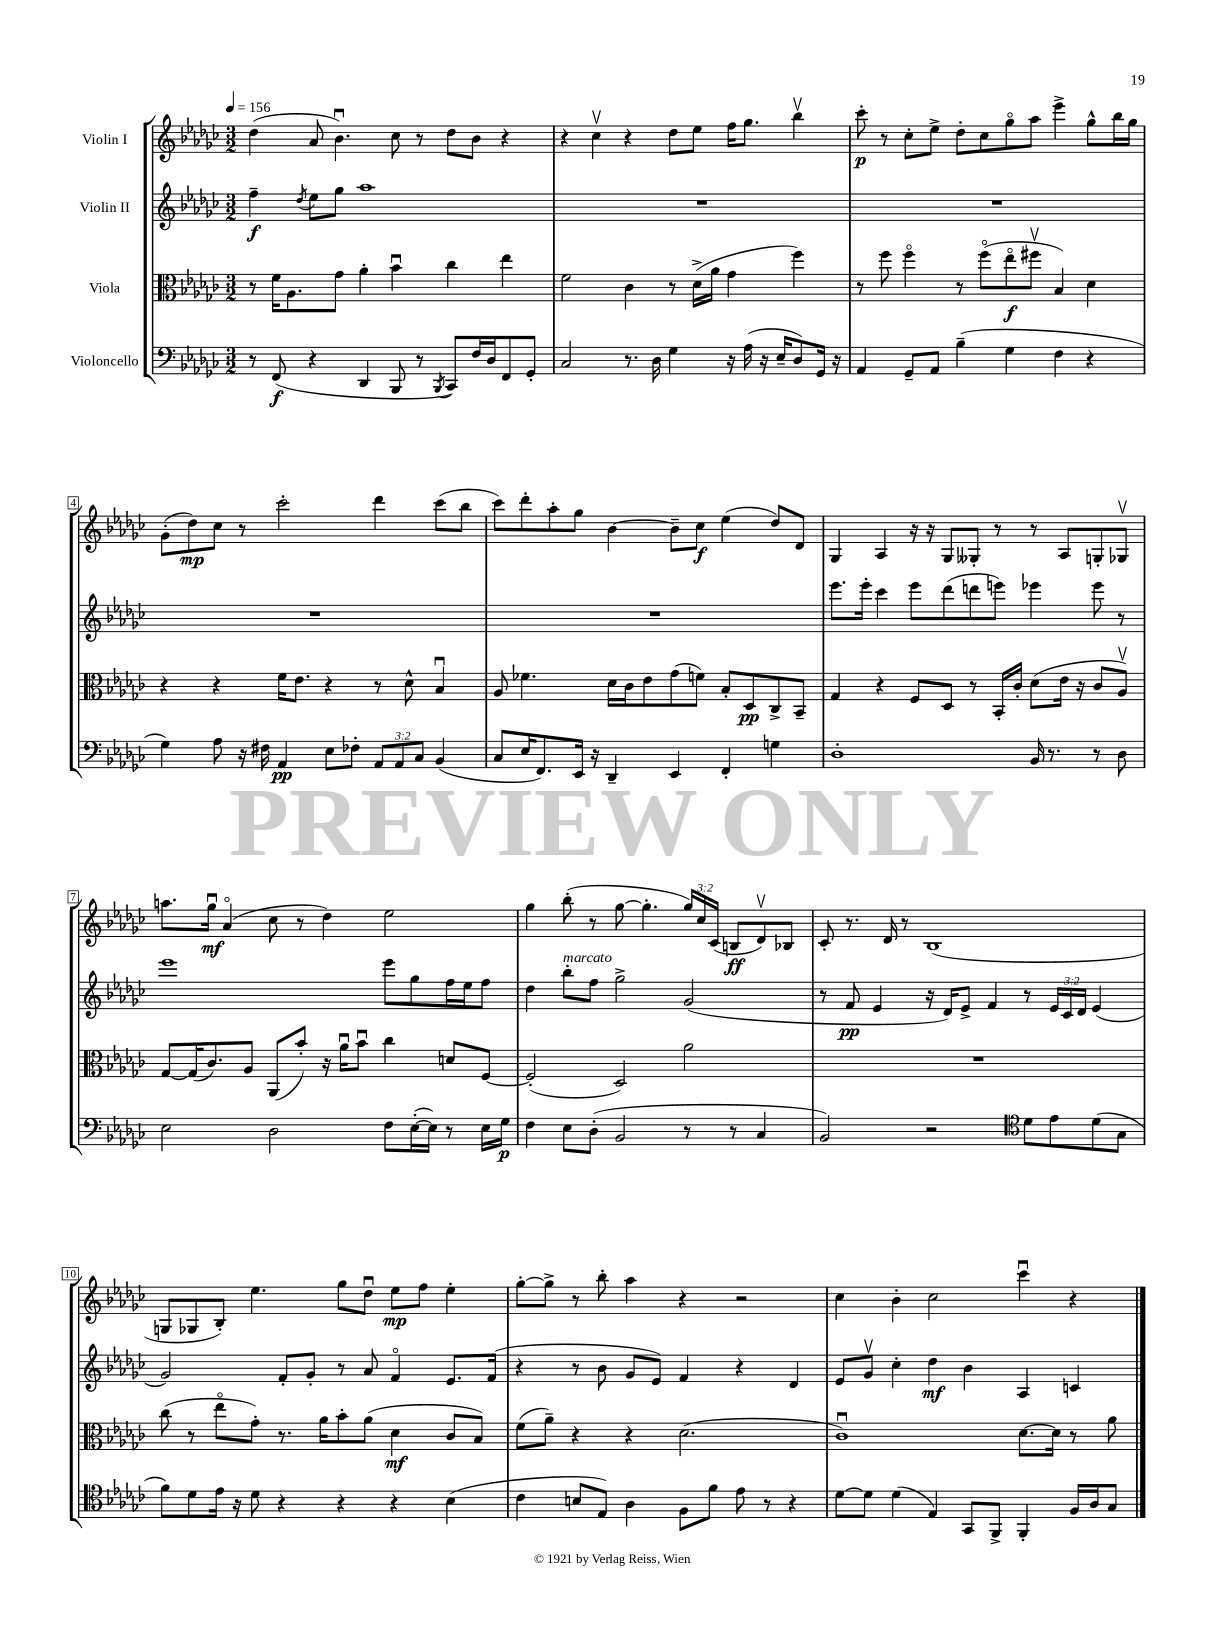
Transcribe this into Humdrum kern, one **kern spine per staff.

**kern	**kern	**kern	**kern
*staff4	*staff3	*staff2	*staff1
*clefF4	*clefC3	*clefG2	*clefG2
*k[b-e-a-d-g-c-]	*k[b-e-a-d-g-c-]	*k[b-e-a-d-g-c-]	*k[b-e-a-d-g-c-]
*M3/2	*M3/2	*M3/2	*M3/2
*MM156	*MM156	*MM156	*MM156
8r	8r	4ff~\	(4dd-\
(8FF/	16f\LK	.	.
.	8.A-\	.	.
.	.	8qdd-/	.
4r	.	8ee-\L	8a-/
.	8g-\J	8gg-\J	4.b-u\)
4DD-/	4a-'\	1aa-	.
8BBB-/	4b-u\	.	8cc-\
8r	.	.	8r
8qBBB-/	.	.	.
8CC-/L)	4cc-\	.	8dd-\L
16F/L	.	.	8b-\J
16D-/J	.	.	.
8FF/	4ee-\	.	4r
8GG-'/J	.	.	.
=	=	=	=
2C-/	2f\	1.r	4r
.	.	.	4cc-v\
8.r	4c-\	.	4r
16D-\	.	.	.
4G-\	8r	.	8dd-\L
.	(16d-^\LL	.	8ee-\J
.	16a-\JJ	.	.
16r	4g-\	.	16ff\LK
(16A-\	.	.	8.gg-\J
16r	.	.	.
16E-~/LK	.	.	.
8D-/)	4ff\)	.	4bb-v\
16GG-/Jk	.	.	.
16r	.	.	.
=	=	=	=
4AA-/	8r	1.r	8ccc-'\
.	8ff\	.	8r
8GG-~/L	4ffo\	.	8cc-'\L
8AA-/J	.	.	8ee-^\J
(4B-~\	8r	.	8dd-'\L
.	(8ffo\L	.	8cc-\
4G-\	8ee-o\	.	8gg-o\
.	8ff#v\J	.	8aa-\J
4F\	4B-/)	.	4eee-^\
4r	4d-\	.	8gg-^^\L
.	.	.	16bb-\L
.	.	.	16gg-\JJ
=	=	=	=
4G-\)	4r	1.r	(8g-'\L
.	.	.	8dd-\)
8A-\	4r	.	8cc-\J
16r	.	.	8r
16F#\	.	.	.
4AA-/	16f\LK	.	2ccc-'\
.	8.e-\J	.	.
8E-\L	4r	.	.
8F-'\J	.	.	.
12AA-/L	8r	.	4ddd-\
12AA-/	.	.	.
.	8d-^^\	.	.
12C-/J	.	.	.
(4BB-/	4B-u/	.	(8ccc-\L
.	.	.	8bb-\J
=	=	=	=
8C-/L	8A-/	1.r	8ccc-\L)
16E-/K	4.f-\	.	8ddd-'\
8.FF/)	.	.	.
.	.	.	8aa-'\
16EE-/Jk	.	.	8gg-\J
16r	.	.	.
4DD-~/	16d-\LL	.	[4b-\
.	16c-\J	.	.
.	8e-\	.	.
4EE-/	(8g-\	.	8b-~\]L
.	8f\J)	.	8cc-\J
4FF'/	8B-'/L	.	(4ee-\
.	8D-/	.	.
4G\	8C-^/	.	8dd-/L)
.	8BB-~/J	.	8d-/J
=	=	=	=
1D-'	4G-/	8.eee-\L	4G-/
.	.	16eee-'\Jk	.
.	4r	4ccc-\	4A-/
.	8F/L	8eee-\L	16r
.	.	.	16r
.	8D-/J	(8ddd-\	8G-/L
.	8r	8ddd\	8G--'/J
.	16BB-'/LL	8eee\J)	8r
.	16c-'/JJ	.	.
16BB-/	(8d-\L	4eee-\	8r
8.r	.	.	.
.	16e-\Jk	.	8A-/L
.	16r	.	.
8r	8c-/L	8eee-\	8G'/
8D-\	8A-v/J)	8r	8G-v/J
=	=	=	=
2E-\	[8G-/L	1eee-	8.aa\L
.	(16G-/]K	.	.
.	8.c-/)	.	16gg-u\Jk
.	.	.	(4a-o/
.	8A-/J	.	.
2D-\	(8AA-/L	.	8cc-\
.	8b-'/J)	.	8r
.	16r	.	4dd-\)
.	16a-u\LK	.	.
.	8b-u\J	.	.
8F\L	4cc-\	8eee-\L	2ee-\
([16E-'\L	.	8gg-\	.
16E-\]JJ)	.	.	.
8r	8d/L	16ff\L	.
.	.	16ee-\J	.
16E-\LL	[8F/J	8ff\J	.
16G-\JJ	.	.	.
=	=	=	=
4F\	(2F'/]	4dd-\	4gg-\
8E-\L	.	8bb-'\L	(8bb-'\
(8D-'\J	.	8ff\J	8r
2BB-/	2D-/)	2gg-^\	[8gg-\
.	.	.	4.gg-'\]
8r	2a-\	(2g-/	24gg-/LL)
.	.	.	24cc-/
.	.	.	(24c-/JJ
8r	.	.	8B/L
4C-/	.	.	8d-v/)
.	.	.	8B-/J
=	=	=	=
2BB-/)	1.r	8r	8c-'/
.	.	8f/	8.r
.	.	4e-/	.
.	.	.	16d-/
.	.	.	8r
2r	.	16r	(1B-
.	.	16d-/LK)	.
.	.	8e-^/J	.
.	.	4f/	.
*clefC4	*	*	*
8d-\L	.	8r	.
8e-\	.	24e-/LL	.
.	.	24c-/	.
.	.	24d-/JJ	.
(8d-\	.	(4e-/	.
8G-\J	.	.	.
=	=	=	=
8f\L)	(8cc-\	2g-/)	8G/L
8d-\	8r	.	8G-/
16e-\Jk	8ee-o\L	.	8B-'/J)
16r	.	.	.
8d-\	8g-'\J)	.	4.ee-\
4r	8.r	8f'/L	.
.	.	8g-'/J	.
.	16a-\LK	.	.
4r	8b-'\	8r	8gg-\L
.	(8a-\J	8a-/	8dd-u\J
4r	4d-\	4fo/	8ee-\L
.	.	.	8ff\J
(4B-\	8c-/L	8.e-/L	4ee-'\
.	8B-/J)	.	.
.	.	(16f/Jk	.
=	=	=	=
4c-\	(8f\L	4r	[8gg-'\L
.	8a-~\J)	.	8gg-^\]J
8B/L	4r	8r	8r
8E-/J)	.	8b-\	8bb-'\
4A-\	4r	8g-/L	4aa-\
.	.	8e-/J)	.
8F\L	(2.d-\	4f/	4r
8f\J	.	.	.
8e-\	.	4r	2r
8r	.	.	.
4r	.	4d-/	.
=	=	=	=
[8d-\L	1c-u)	8e-/L	4cc-\
8d-\]J	.	8g-v/J	.
(4d-\	.	4cc-'\	4b-'\
4E-/)	.	4dd-\	2cc-\
8GG-/L	.	4b-\	.
8FF^/J	.	.	.
4FF'/	[8.d-\L	4A-/	4ccc-u\
.	16d-\]Jk	.	.
16F/LL	8r	4c/	4r
16A-/J	.	.	.
8G-/J	8a-\	.	.
==	==	==	==
*-	*-	*-	*-
